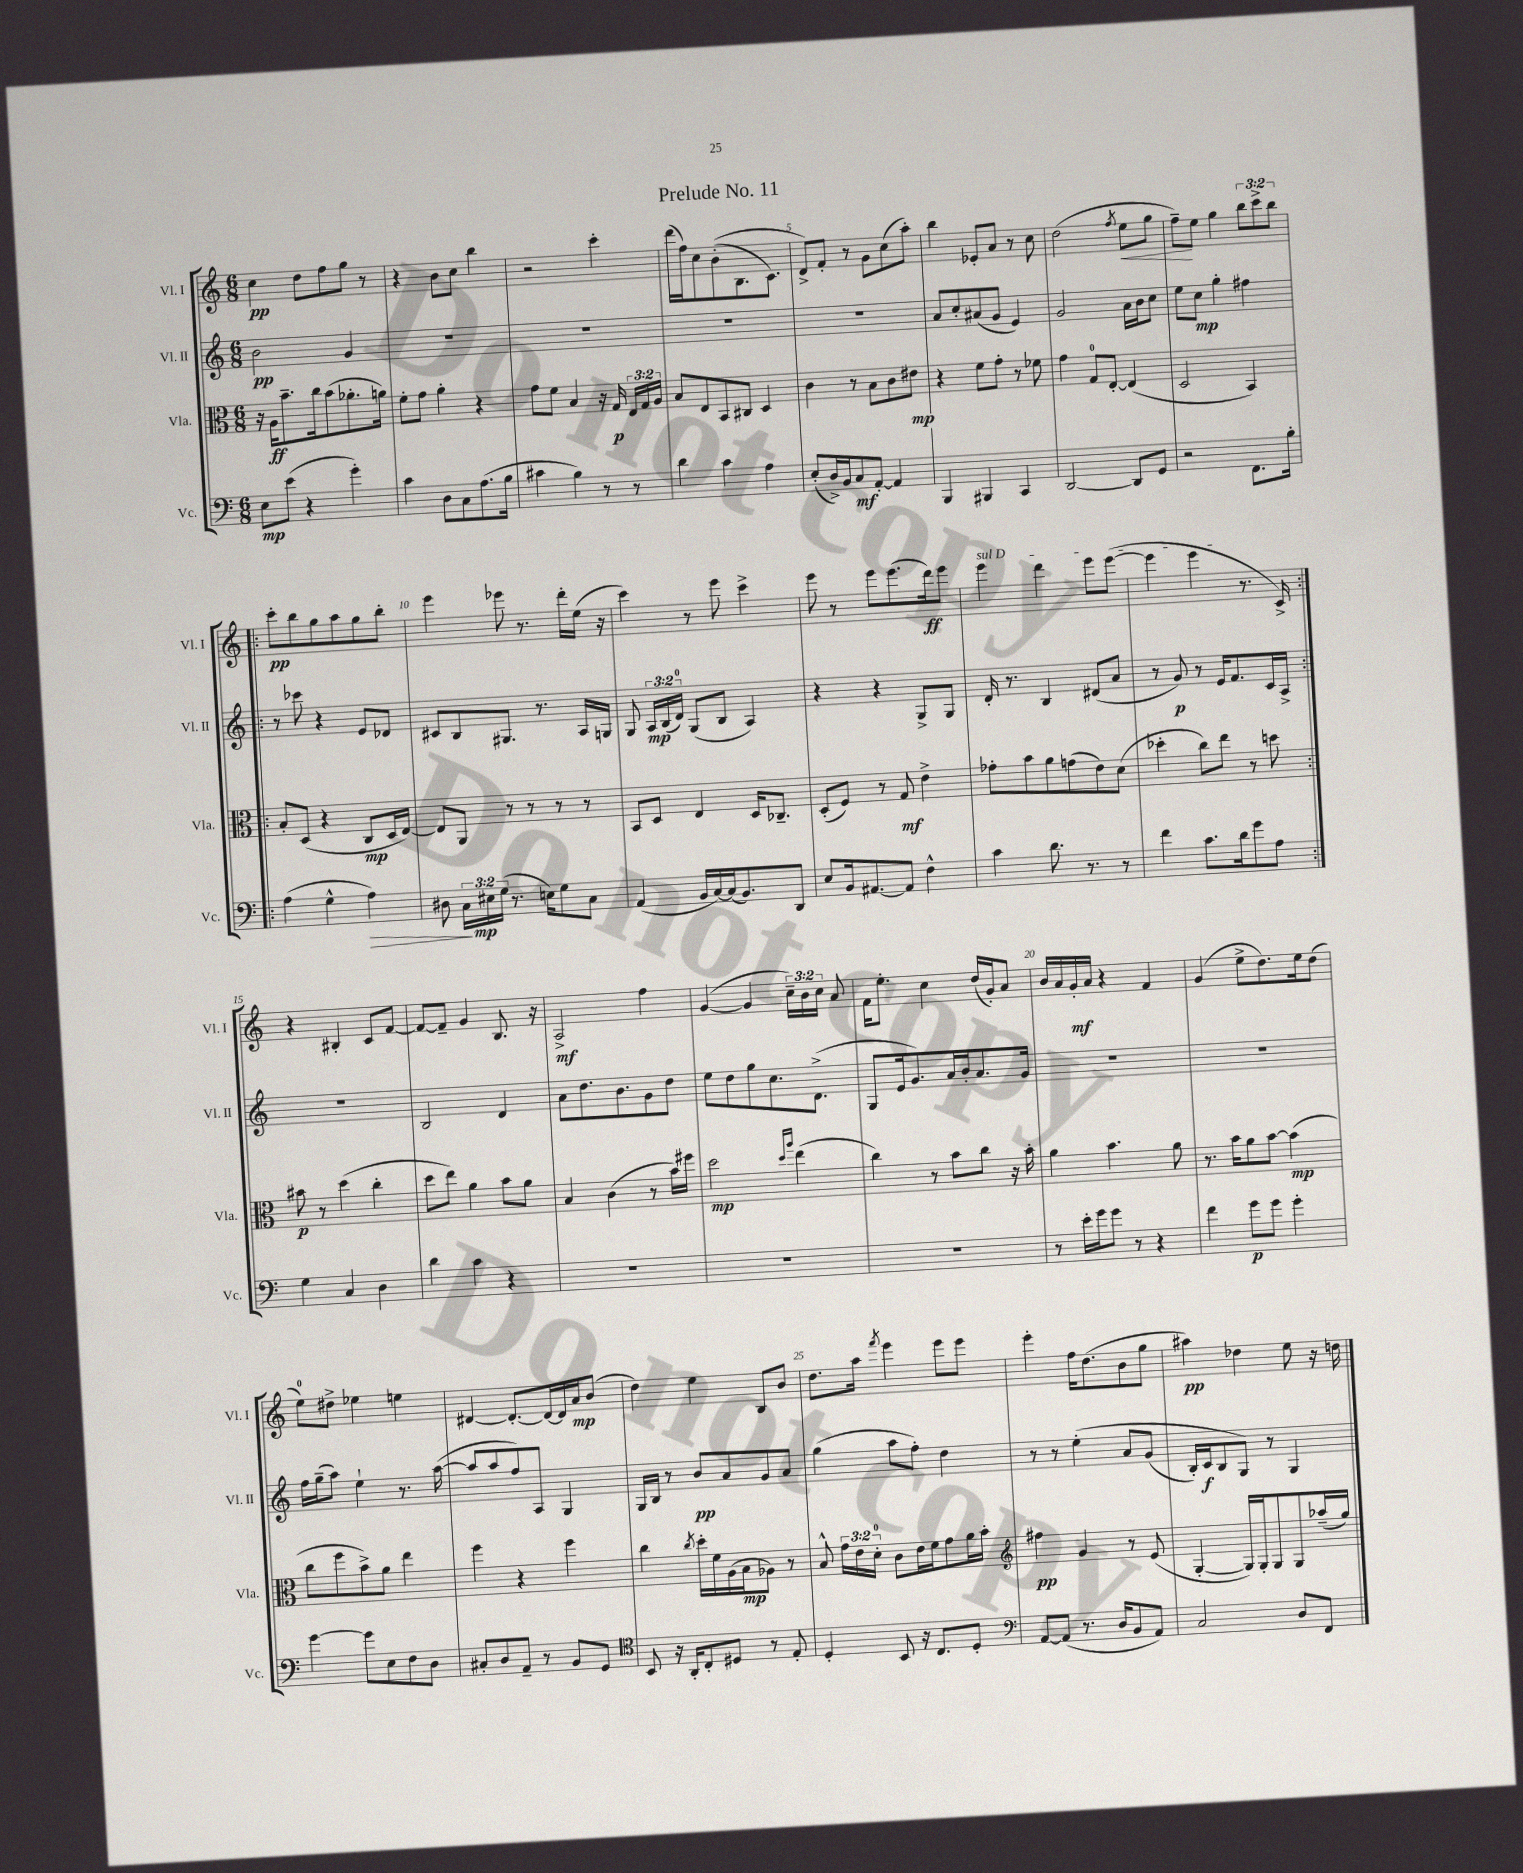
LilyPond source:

\header { title = "Prelude No. 11" }
<<
\new StaffGroup <<
\new Staff = "s0" \with { instrumentName = "Vl. I" shortInstrumentName = "Vl. I" } {
    \clef treble \key c \major \numericTimeSignature \time 6/8 \override Staff.TupletNumber.text = #tuplet-number::calc-fraction-text
    \autoBeamOff c''4\pp d''8[ f''8 g''8] r8 |
    r4 b'8[ c''8] b''4 |
    r2 c'''4-. |
    d'''16[( f''16) c''8 b'8-.(\( b8. c'8.]) |
    d'8[->\) f'8]-. r8 g'8[ c''8( a''8]-.) |
    b''4 ees'8[-. a'8] r8 c''8 |
    d''2( \acciaccatura { f''8 } e''8[\< g''8] |
    f''8[--\!) e''8] g''4 \tuplet 3/2 { b''8[ c'''8-> b''8] } |
    \repeat volta 2 { c'''8[-.\pp b''8 g''8 a''8 g''8 b''8]-. |
    e'''4 ees'''8 r8. d'''16[-. e''16]( r16 |
    c'''4) r8 e'''8 c'''4-> |
    e'''8 r8 e'''8[ e'''8.( d'''16\ff) e'''8] |
    \once \override TextSpanner.bound-details.left.text = \markup { \italic "sul D" } e'''4\startTextSpan d'''4 e'''8[ e'''8]~( |
    e'''4 e'''4\stopTextSpan r8. c'16->) | }
    r4 bis4-. c'8[ f'8]~ |
    f'8[~ f'8]-- g'4 b8. r16 |
    a2->\mf f''4 |
    g'4~( g'4 \tuplet 3/2 { c''16[--) b'16 c''16] } a'8 |
    f'16[ e''8.]-. c''4 d''16[( g'16-.) a'8] |
    b'16[ a'16 g'16-.\mf a'16] r4 f'4 |
    g'4( e''8[-> d''8.) e''16 d''8]( |
    e''8[-0) dis''8]-> ees''4 e''4 |
    dis'4~ dis'8.[~-. dis'16~ dis'16 a'16\mp b'8]( |
    d''4) e''4 b8[ b'8] |
    d''8.[ a''16] \acciaccatura { f'''8 } e'''4 e'''8[ e'''8] |
    e'''4-. f''16[ d''8.( b'8 g''8] |
    ais''4\pp) des''4 e''8 r16 d''16 \bar "|." |
}
\new Staff = "s1" \with { instrumentName = "Vl. II" shortInstrumentName = "Vl. II" } {
    \clef treble \key c \major \numericTimeSignature \time 6/8 \override Staff.TupletNumber.text = #tuplet-number::calc-fraction-text
    \autoBeamOff b'2\pp g'4 |
    R2. |
    R2. |
    R2. |
    R2. |
    a'8[ c''8-. ais'8( g'8] e'4) |
    g'2 a'16[ b'16 c''8] |
    e''8[ c''8]\mp g''4-. fis''4 |
    \repeat volta 2 { r8 ces'''8 r4 e'8[ des'8] |
    cis'8[ b8 gis8.] r8. a16[ g16] |
    g8 \tuplet 3/2 { a16[\mp b16( d'16]-0) } g8[( b8] a4) |
    r4 r4 g8[-> g8] |
    d'16-. r8. b4 dis'8[( a'8] |
    r8 g'8\p) r8 e'16[ f'8. c'16 a16]-> | }
    R2. |
    b2 d'4 |
    a'8[ d''8. b'8. g'8 d''8] |
    e''8[ d''8 g''8 c''8. d'8.]->( |
    g8[ e'16 g'8.) a'16 b'16-. a'8. g'16] |
    R2. |
    R2. |
    f''16[ g''16--( a''8]) e''4-! r8. a''16~( |
    a''8[ a''8 f''8) a8] g4 |
    g16[ b16] r8 b'8[\pp a'8 g'8 a'8] |
    g''4( a''8[ f''8]-.) d''4 |
    r8 r8 e''4-.\( a'8[ g'8]( |
    b16[-.) c'16\f b8 g8]\) r8 g4 \bar "|." |
}
\new Staff = "s2" \with { instrumentName = "Vla." shortInstrumentName = "Vla." } {
    \clef alto \key c \major \numericTimeSignature \time 6/8 \override Staff.TupletNumber.text = #tuplet-number::calc-fraction-text
    \autoBeamOff r16 a16[\ff b'8.-- c''16 b'8( aes'8.-. a'16]) |
    f'8[-. g'8] a'4-. r4 |
    g'8[ f'8] b4 r16 g16\p \tuplet 3/2 { e16[ g16 a16] } |
    b8[ e8 b,8 cis8] d4 |
    c'4 r8 b8[ c'8 eis'8]\mp |
    r4 f'8[ g'8]-. r8 fes'8 |
    g'4 g8[-0 e8]~-. e4( |
    d2 b,4) |
    \repeat volta 2 { b8[-. d8]( r4 c8[\mp d16 e16]~) |
    e8[ a,8] r8 r8 r8 r8 |
    b,8[ d8] e4 d16[ ces8.]-- |
    d8[-.( f8]) r8 g8\mf e'4-> |
    ges'8[-. b'8 a'8 g'8( e'8) d'8]( |
    des''4-. c''8[) e''8] r8 d''8 | }
    bis'8\p r8 d''4( c''4-. |
    d''8[ e''8]) a'4 b'8[ a'8] |
    b4 c'4( r8 b'16[) fis''16] |
    d''2\mp \grace { d''16[ a''16] } e''4( |
    c''4) r8 b'8[ c''8] r16 b'16-. |
    a'4 b'4. a'8 |
    r8. b'16[ a'8 b'8]~ b'4\mp( |
    c''8[ f''8 b'8->) a'8] e''4 |
    f''4 r4 f''4 |
    c''4 \acciaccatura { c''8 } d''16[-. f'16 a16( b16\mp aes8]) r8 |
    b8-^ \tuplet 3/2 { g'16[ e'16 d'16]-0-. } c'8[ e'16 f'16 g'8 a'16 b'16]-. |
    \clef treble fis''4\pp g'4 r8 e'8( |
    g4~-. g16[) g16-. g8 g8 aes''16--( g''16]) \bar "|." |
}
\new Staff = "s3" \with { instrumentName = "Vc." shortInstrumentName = "Vc." } {
    \clef bass \key c \major \numericTimeSignature \time 6/8 \override Staff.TupletNumber.text = #tuplet-number::calc-fraction-text
    \autoBeamOff e8[\mp e'8]( r4 g'4-.) |
    c'4 d8[ c8 a8.( b16] |
    cis'4 b4) r8 r8 |
    d'4 c'4 a4 |
    e8[-.( d16->) b,16 c8\mf a,8]~-. a,4 |
    b,,4 bis,,4 c,4 |
    d,2~ d,8[ g,8] |
    r2 f,8.[ b16]-. |
    \repeat volta 2 { a4( g4-^ a4\>) |
    dis8 \tuplet 3/2 { c16[\! eis16\mp g16]( } r8. e16[) g8 c8] |
    a,4( b,16[ c16~) c16( b,8.) d,8] |
    e8[ b,16 ais,8.~ ais,8] f4-^ |
    c'4 d'8. r8. r8 |
    f'4 c'8.[ d'16 g'8 a8] | }
    g4 c4 d4 |
    d'4 c'4 r4 |
    R2. |
    R2. |
    R2. |
    r8 e'16[-. g'16 g'8] r8 r4 |
    f'4 g'8[\p g'8] g'4-. |
    g'4~ g'8[ e8 f8 d8] |
    cis8[-. d8 a,8]-- r8 b,8[ g,8] |
    \clef tenor b,8 r16 a,16[-. c8-. dis8] r8 e8-. |
    d4-. b,8 r16 c8.[ d8]-. |
    \clef bass a,8[~ a,8]( r8. d16[ b,8 a,8]) |
    c2 d8[ f,8] \bar "|." |
}
>>
>>
\layout { \context { \Score \override BarNumber.break-visibility = ##(#f #t #t) barNumberVisibility = #(every-nth-bar-number-visible 5) } }
